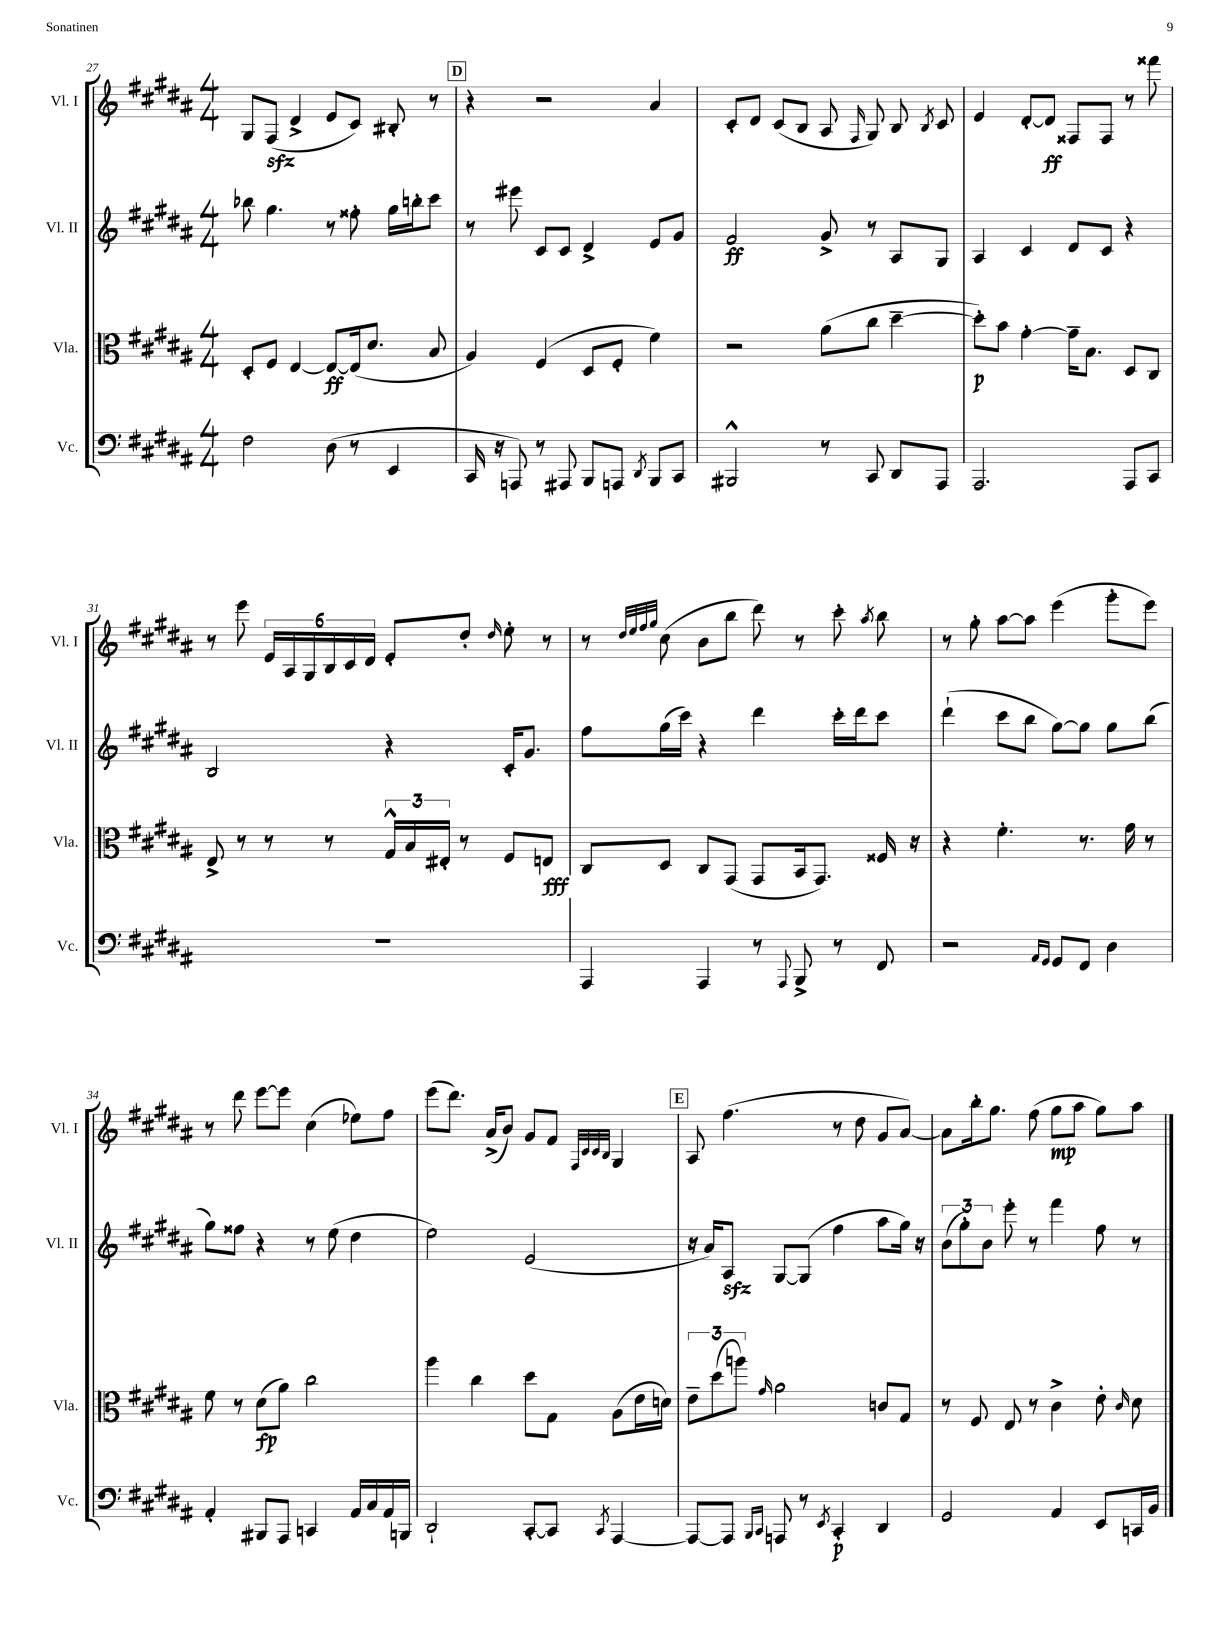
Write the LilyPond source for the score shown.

<<
\new StaffGroup <<
\new Staff = "s0" \with { instrumentName = "Vl. I" shortInstrumentName = "Vl. I" } {
    \clef treble \key b \major \numericTimeSignature \time 4/4
    \autoBeamOff gis8[ fis8]\sfz( dis'4-> e'8[ cis'8]) bis8-. r8 |
    \mark \markup { \box "D" } r4 r2 ais'4 |
    cis'8[-. dis'8] cis'8[( b8] ais8 \grace { fis16 } gis8) b8 \acciaccatura { b8 } cis'8 |
    e'4 dis'8[~-. dis'8]\ff fisis8[ fisis8] r8 fisis'''8 |
    r8 e'''8 \tuplet 6/4 { e'16[ ais16 gis16 b16 cis'16 dis'16] } e'8[-. dis''8]-. \grace { dis''16 } e''8-. r8 |
    r8 \grace { dis''32[ e''32 fis''32 gis''32] } cis''8( b'8[ b''8] dis'''8) r8 cis'''8-. \acciaccatura { ais''8 } b''8 |
    r8 gis''8-. ais''8[~ ais''8] e'''4( gis'''8[-. e'''8]) |
    r8 dis'''8 e'''8[~ e'''8] cis''4( ees''8[) fis''8] |
    e'''8[( dis'''8.]) ais'16[->( b'8]) gis'8[ fis'8] \grace { fis32[ cis'32 cis'32 b32] } gis4 |
    \mark \markup { \box "E" } ais8 fis''4.( r8 dis''8 gis'8[ ais'8]~) |
    ais'8[ b''16-. gis''8.] fis''8( gis''8[\mp ais''8] gis''8[) ais''8] \bar "|." |
}
\new Staff = "s1" \with { instrumentName = "Vl. II" shortInstrumentName = "Vl. II" } {
    \clef treble \key b \major \numericTimeSignature \time 4/4
    \autoBeamOff bes''8 gis''4. r8 fisis''8-. gis''16[ b''16-. cis'''8] |
    \mark \markup { \box "D" } r8 eis'''8 cis'8[ cis'8] dis'4-> e'8[ gis'8] |
    fis'2\ff gis'8-> r8 ais8[ gis8] |
    ais4 cis'4 dis'8[ cis'8] r4 |
    b2 r4 cis'16[-. gis'8.] |
    fis''8[ gis''16( cis'''16]) r4 dis'''4 cis'''16[-. dis'''16 cis'''8] |
    dis'''4-!( cis'''8[ b''8] gis''8[~) gis''8] gis''8[ b''8]( |
    gis''8[) fisis''8] r4 r8 e''8( dis''4 |
    e''2) e'2( |
    \mark \markup { \box "E" } r16 ais'16[) ais8]\sfz gis8[~ gis8]( fis''4 ais''8[ gis''16]) r16 |
    \tuplet 3/2 { b'8[( gis''8-.) b'8] } e'''8-. r8 fis'''4 fis''8 r8 \bar "|." |
}
\new Staff = "s2" \with { instrumentName = "Vla." shortInstrumentName = "Vla." } {
    \clef alto \key b \major \numericTimeSignature \time 4/4
    \autoBeamOff dis8[-. fis8] e4~ e8[~\ff e16( dis'8.] b8 |
    \mark \markup { \box "D" } ais4) fis4( dis8[ fis8]-. fis'4) |
    r2 ais'8[( cis''8] dis''4~-- |
    dis''8[-.\p) b'8] gis'4~-. gis'16[-- b8.] dis8[ cis8] |
    e8-> r8 r8 r8 \tuplet 3/2 { gis16[-^ b16 eis16]-. } r8 fis8[ e8]\fff |
    cis8[ dis8] cis8[ gis,8]( gis,8[ b,16 gis,8.]) fisis16 r16 |
    r4 fis'4.-. r8. gis'16 r8 |
    fis'8 r8 dis'8[\fp( ais'8]) cis''2 |
    ais''4 cis''4 dis''8[ gis8] ais8[( e'16 d'16]) |
    \mark \markup { \box "E" } \tuplet 3/2 { e'8[-- dis''8( a''8]) } \grace { gis'16 } ais'2 c'8[ gis8] |
    r8 fis8 e8 r8 cis'4-> e'8-. \grace { cis'16 } dis'8 \bar "|." |
}
\new Staff = "s3" \with { instrumentName = "Vc." shortInstrumentName = "Vc." } {
    \clef bass \key b \major \numericTimeSignature \time 4/4
    \autoBeamOff fis2 dis8( r8 e,4 |
    \mark \markup { \box "D" } cis,16 r16 a,,8) r8 ais,,8 b,,8[ a,,8] \acciaccatura { dis,8 } b,,8[ cis,8] |
    bis,,2-^ r8 cis,8 dis,8[ ais,,8] |
    ais,,2. ais,,8[ cis,8] |
    R1 |
    ais,,4 ais,,4 r8 \appoggiatura { ais,,8 } b,,8-> r8 fis,8 |
    r2 \grace { ais,16[ gis,16] } gis,8[ fis,8] dis4 |
    ais,4-. bis,,8[ ais,,8] c,4 ais,16[ cis16 ais,16 b,,16] |
    dis,2-! cis,8[~-. cis,8] \acciaccatura { cis,8 } ais,,4~ |
    \mark \markup { \box "E" } ais,,8[~ ais,,8] \grace { b,,16[ cis,16] } a,,8 r8 \acciaccatura { e,8 } cis,4-.\p dis,4 |
    gis,2 ais,4 e,8[ c,16 b,16] \bar "|." |
}
>>
>>
\layout { \context { \Score currentBarNumber = #27 } }
